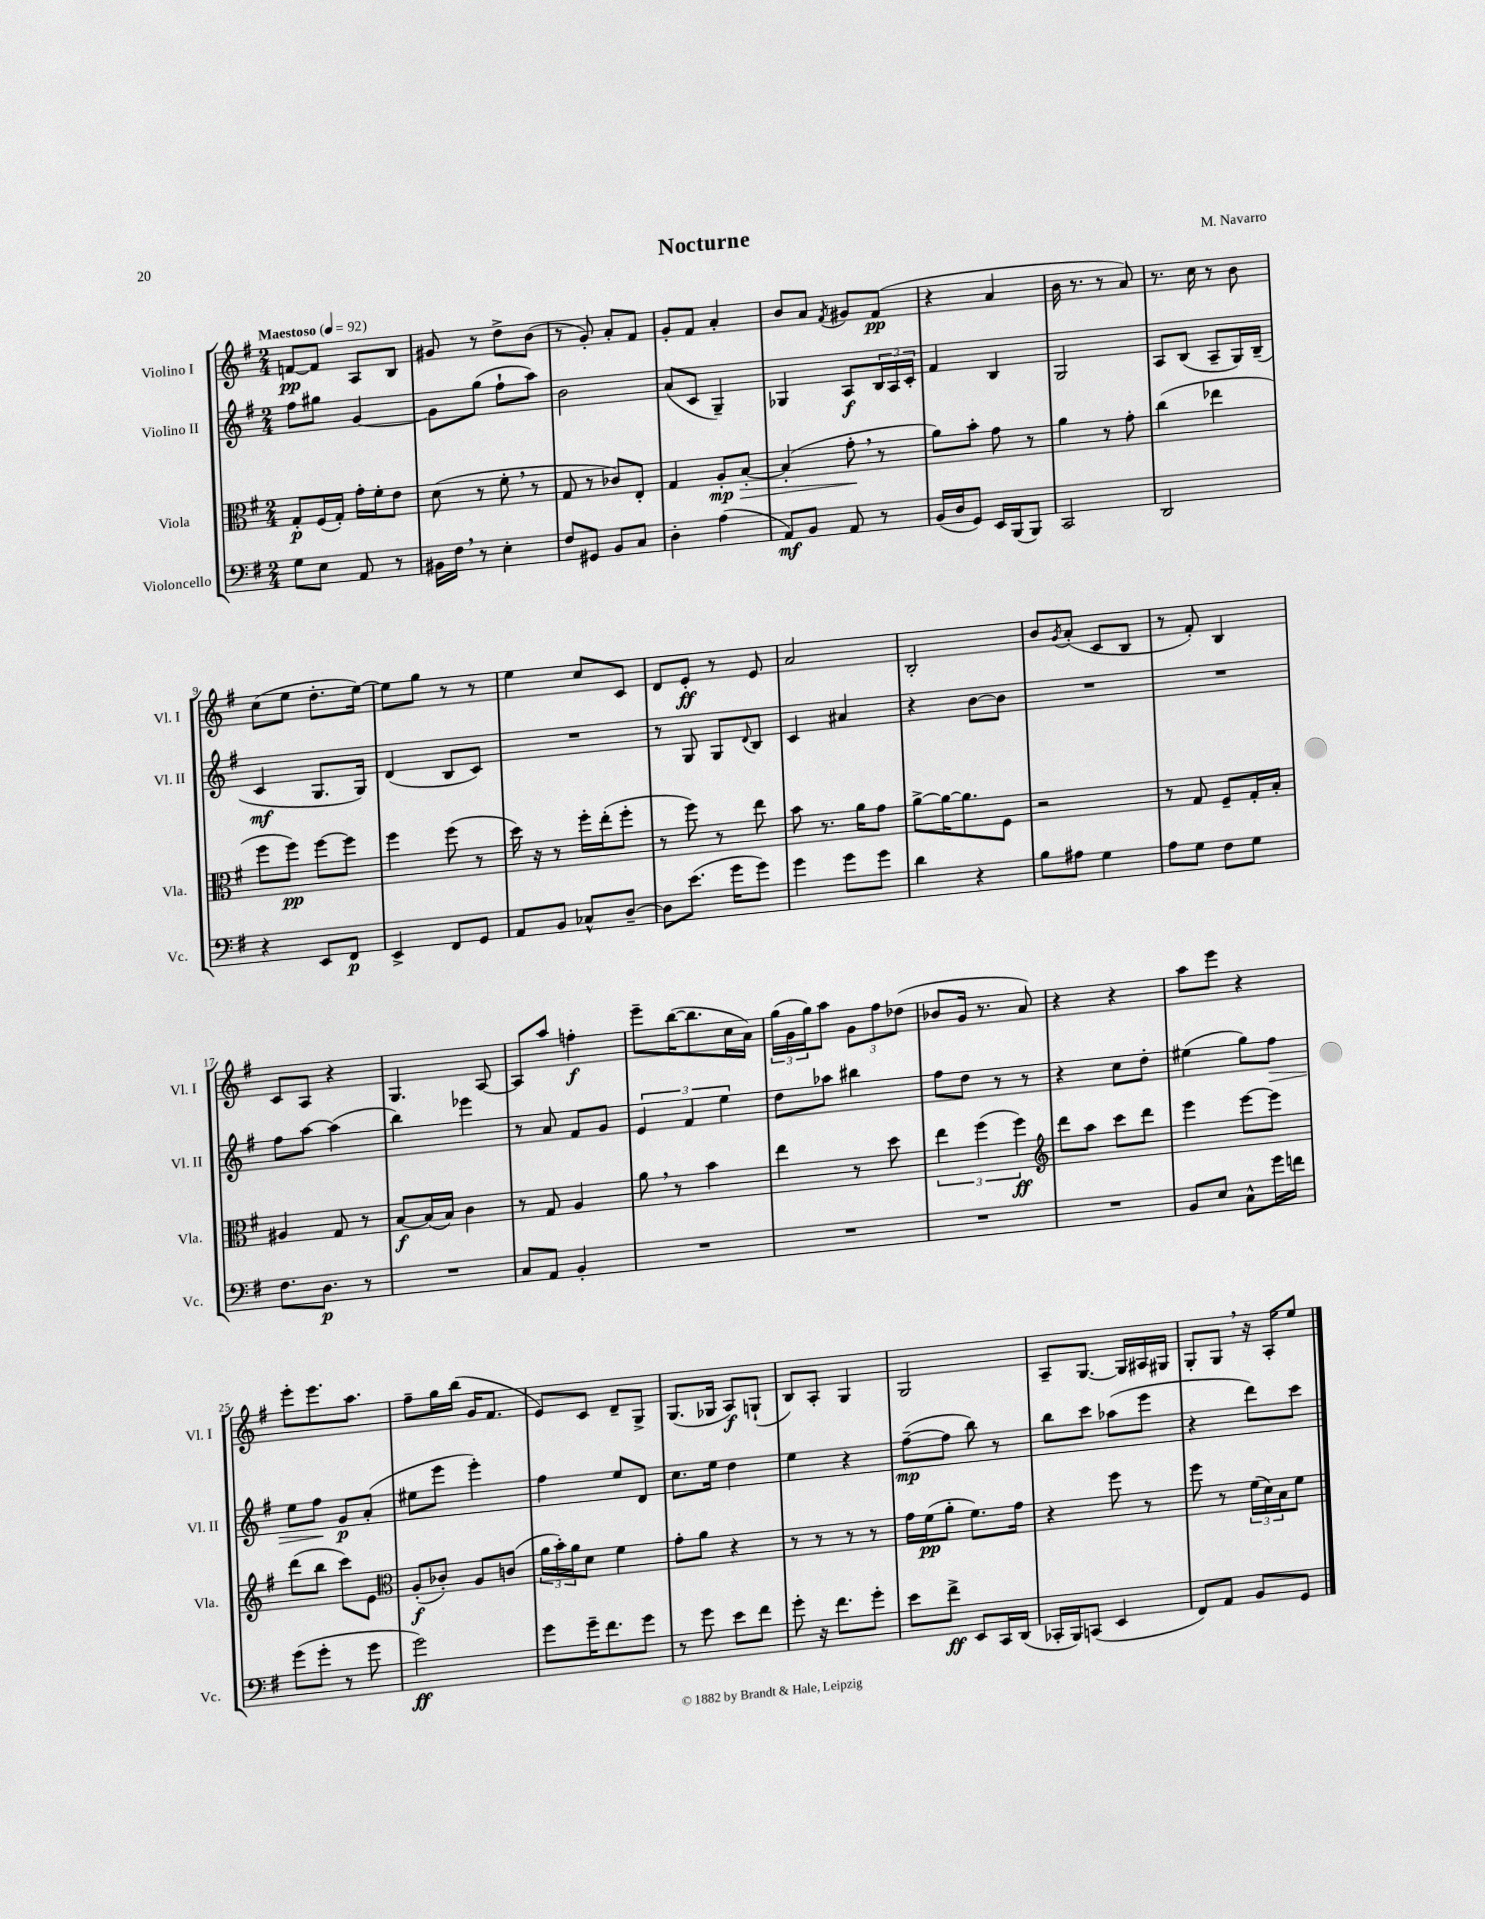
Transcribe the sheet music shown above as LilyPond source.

\header { title = "Nocturne" composer = "M. Navarro" }
<<
\new StaffGroup <<
\new Staff = "s0" \with { instrumentName = "Violino I" shortInstrumentName = "Vl. I" } {
    \clef treble \key g \major \numericTimeSignature \time 2/4 \tempo "Maestoso" 4 = 92
    f'8~\pp f'8 a8 b8 |
    gis'8 r8 d''8-> b'8( |
    r8 g'8-.) a'8-. fis'8 |
    g'8-. fis'8 a'4-. |
    b'8 a'8 \acciaccatura { fis'8 } gis'8 fis'8\pp( |
    r4 a'4 |
    b'16 r8. r8 a'8) |
    r8. c''16 r8 b'8 |
    c''8( e''8 d''8.-. e''16~) |
    e''8 g''8 r8 r8 |
    e''4 c''8 c'8 |
    d'8 e'8-.\ff r8 e'8 |
    a'2 |
    b2-. |
    b'8 \acciaccatura { g'8 } a'8-.( c'8 b8 |
    r8 fis'8-.) b4 |
    c'8 a8 r4 |
    g4. a8~ |
    a8 a''8 f''4-.\f |
    e'''8-- b''16~( b''8. c''16 a'16) |
    \tuplet 3/2 { g''16( g'16 g''16) } a''8 \tuplet 3/2 { g'8 fis''8 des''8( } |
    bes'8 g'16 r8. a'8) |
    r4 r4 |
    a''8 e'''8 r4 |
    e'''8-. e'''8. a''8. |
    fis''8-- g''16 b''16( g'16 fis'8. |
    e'8) c'8 d'8-- g8-> |
    g8.( ges16 a8\f) g8-!( |
    b8) a8-. g4 |
    g2 |
    a8-- g8.~ g16 ais16 gis16 |
    g8-. g8 \breathe r16 a16-. e''8 \bar "|." |
}
\new Staff = "s1" \with { instrumentName = "Violino II" shortInstrumentName = "Vl. II" } {
    \clef treble \key g \major \numericTimeSignature \time 2/4
    fis''8 gis''8 g'4~ |
    g'8 g''8( fis''8-! a''8) |
    b'2 |
    a'8( c'8 g4--) |
    ges4 a8\f \tuplet 3/2 { b16 a16 c'16-. } |
    fis'4 b4 |
    g2 |
    a8 b8( a8-- g16) b16--( |
    c'4\mf g8. g16) |
    d'4( b8 c'8) |
    R2 |
    r8 g8 g8 \appoggiatura { d'8 } b8 |
    c'4 ais'4 |
    r4 b'8~ b'8 |
    R2 |
    R2 |
    fis''8 a''8~ a''4( |
    b''4) ees'''4 |
    r8 a'8 fis'8 g'8 |
    \tuplet 3/2 { e'4 fis'4 e''4 } |
    d''8 aes''8 bis''4 |
    fis''8 d''8 r8 r8 |
    r4 c''8 d''8-. |
    eis''4( g''8) fis''8\> |
    e''8 fis''8\! g'8\p a'8-.( |
    eis''8 e'''8 e'''4-.) |
    fis''4 e''8 d'8 |
    c''8. e''16 d''4 |
    e''4 r4 |
    fis''8~--\mp( fis''8 b''8) r8 |
    b''8 c'''8 aes''8( e'''8 |
    r4 d'''8) c'''8 \bar "|." |
}
\new Staff = "s2" \with { instrumentName = "Viola" shortInstrumentName = "Vla." } {
    \clef alto \key g \major \numericTimeSignature \time 2/4
    g8-.\p fis16( g16-.) g'16-. fis'16-. e'8 |
    d'8( r8 fis'8-. \breathe r8 |
    g8 r8 ces'8) e8-. |
    g4 a8-.\mp\> b8~-. |
    b4-.( g'8-.\! \breathe r8 |
    a'8) b'8-. g'8 r8 |
    a'4 r8 g'8-. |
    c''4( ees''4 |
    fis''8 fis''8\pp) fis''8~ fis''8 |
    fis''4 fis''8( r8 |
    d''16) r16 r8 fis''16-. e''16-.( fis''8-. |
    r8 fis''8) r8 e''8 |
    b'8 r8. a'16 g'8 |
    a'8~-> a'16~ a'8. fis8 |
    r2 |
    r8 g8 fis8-- g16-. b16-. |
    ais4 g8 r8 |
    b8~\f b16( b16) c'4 |
    r8 g8 a4 |
    a'8 \breathe r8 b'4 |
    e''4 r8 d''8 |
    \tuplet 3/2 { e''4 fis''4( fis''4\ff) } |
    \clef treble d'''8 a''8 c'''8 d'''8 |
    e'''4 e'''8~ e'''8 |
    d'''8( b''8 c'''8) e'8 |
    \clef alto a8-.\f( ces'8-.) a8 c'8( |
    \tuplet 3/2 { a'16 b'16-.) a'16 } d'8 fis'4 |
    g'8-. a'8 r4 |
    r8 r8 r8 r8 |
    g'16 fis'16\pp( a'8-. fis'8.) g'16 |
    r4 fis''8 r8 |
    fis''8 r8 \tuplet 3/2 { fis'16( d'16) b16 } fis'8 \bar "|." |
}
\new Staff = "s3" \with { instrumentName = "Violoncello" shortInstrumentName = "Vc." } {
    \clef bass \key g \major \numericTimeSignature \time 2/4
    g8 e8 a,8 r8 |
    bis,16 fis16 \breathe r8 e4-. |
    fis8 gis,8 b,8 c8 |
    d4-. a4( |
    a,8\mf) b,8 a,8 r8 |
    b,16( d16 g,8) e,16 b,,16( b,,8) |
    c,2 |
    d,2 |
    r4 e,8 fis,8\p |
    e,4-> fis,8 g,8 |
    a,8 b,8 ces8-^ d8~-- |
    d8 e'8.( g'16 g'8) |
    g'4 g'8 g'8 |
    d'4 r4 |
    b8 ais8 g4 |
    a8 g8 fis8 g8 |
    fis8. d8.\p r8 |
    R2 |
    c8 a,8 b,4-. |
    R2 |
    R2 |
    R2 |
    R2 |
    b,8 e8 c8-^ g'16 f'16 |
    g'8( g'8-. r8 g'8 |
    g'2\ff) |
    g'8 g'16-- fis'8. g'8 |
    r8 g'8 e'8 fis'8 |
    g'8-. r16 fis'8. g'8-. |
    e'8 fis'8->\ff e,8 c,16 d,16( |
    ces,16-. b,,16) c,8( e,4 |
    fis,8) a,8 b,8 g,8 \bar "|." |
}
>>
>>
